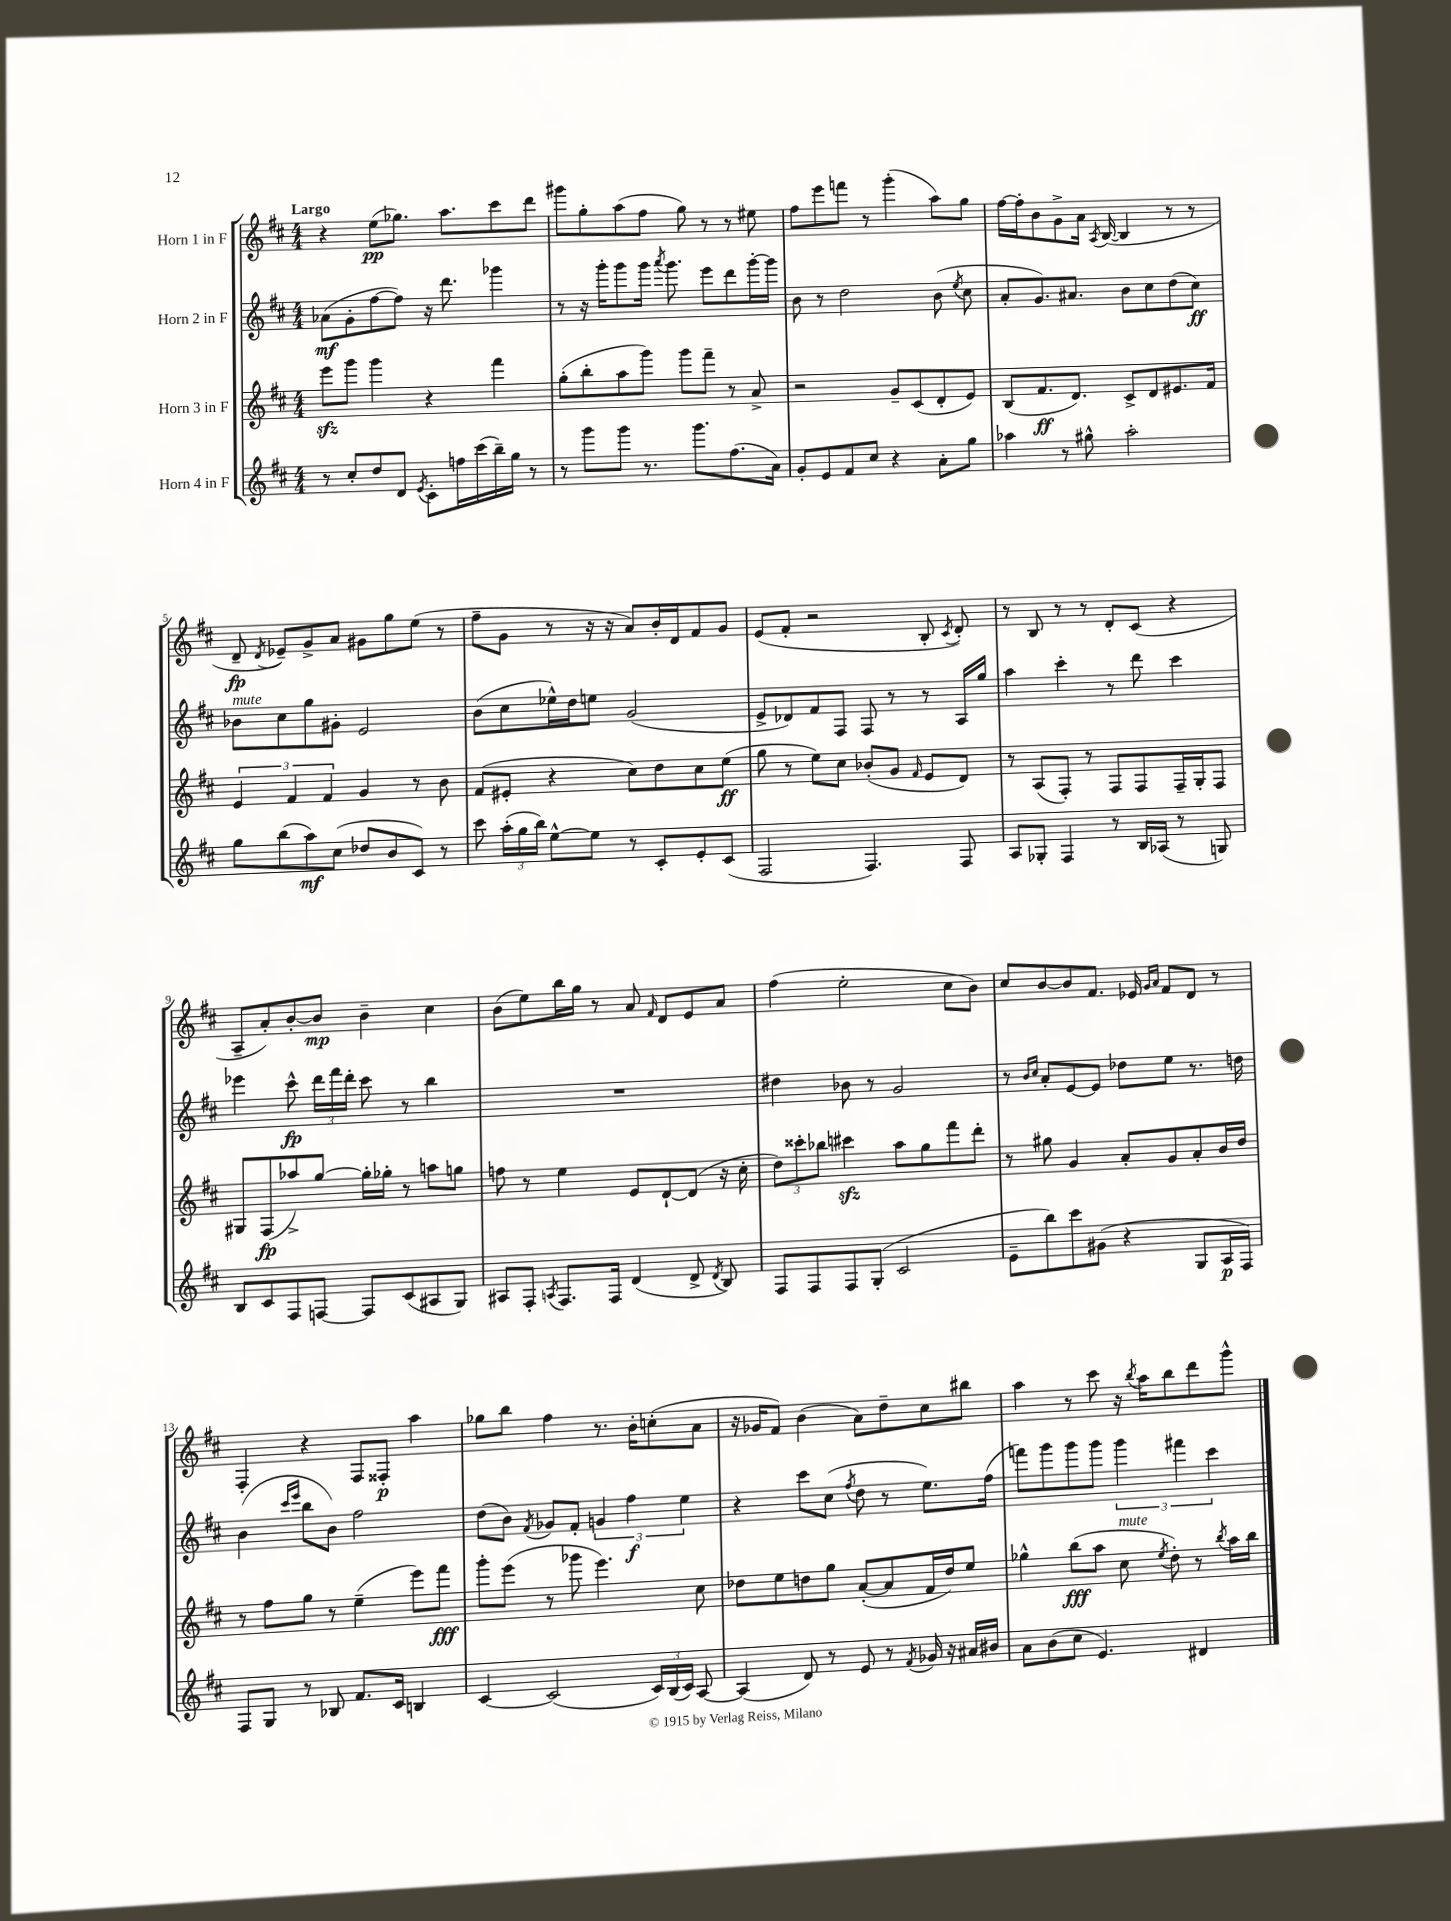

**kern	**kern	**kern	**kern
*staff4	*staff3	*staff2	*staff1
*clefG2	*clefG2	*clefG2	*clefG2
*k[f#c#]	*k[f#c#]	*k[f#c#]	*k[f#c#]
*M4/4	*M4/4	*M4/4	*M4/4
8r	8eee	(8a-	4r
8cc#'	8ggg	8g'	.
8dd	4ggg	[8ff#	(8ee
8d	.	8ff#])	8.gg-)
8qe	.	.	.
8c#'	4r	16r	.
.	.	8.ddd	8.aa
16ff	.	.	.
(16ccc#	.	.	.
16bb~)	4fff#	4ggg-	8ccc#
16gg	.	.	.
8r	.	.	8ddd
=	=	=	=
8r	(8gg'	8r	8ggg#
8ggg	8bb'	16r	8gg'
.	.	16ggg'	.
8ggg	8aa	8ggg	(8aa
8.r	8ggg)	16ggg	8ff#
.	.	8qaaa	.
.	.	8.ggg	.
.	8ggg	.	8gg)
8.ggg	.	.	.
.	8fff#~	8eee	8r
(8.ff#	8r	8ddd	8r
.	8a^	[16ggg'	8ee#
16a)	.	16ggg]	.
=	=	=	=
8g'	2r	8b	8ff#
8e	.	8r	8eee
8f#	.	2dd	8fff
8cc#	.	.	8r
4r	8g~	.	(4ggg'
.	(8c#	.	.
8a'	8d'	(8b	8aa)
.	.	8qee	.
8gg	8e)	8cc#	8gg
=	=	=	=
4aa-	(8B	8a'	[16ff#
.	.	.	16ff#']
.	8.f#	8.g)	8b
8r	.	.	8g^
.	8.d)	8.a#	.
8gg#^^	.	.	16a
.	.	.	8qA
.	.	.	([16B
2aa-'	8c#^	8b	4B]
.	8d	8cc#	.
.	8.e#	(8dd	8r
.	.	8cc#)	8r
.	16f#	.	.
=	=	=	=
8gg	6e	8b-	8d~
.	.	.	8qd
(8bb	.	8cc#	8e-~)
.	6f#	.	.
8aa)	.	8gg	8g^
.	6f#	.	.
(8cc#	.	8g#'	8a
8dd-	4g	2e	8g#
8b	.	.	8gg
8c#)	8r	.	(8ee
8r	8b	.	8r
=	=	=	=
8ccc#	(8f#	(8b	8ff#~
(24aa'	8e#'	8cc#	8g
24gg	.	.	.
24bb)	.	.	.
[8ee^^	4r	16ee-^^)	8r
.	.	16dd	.
8ee]	.	8ee	16r
.	.	.	16r
8r	8cc#)	(2g	8a)
8c#'	8dd	.	16b'
.	.	.	16d
8e'	8cc#	.	8f#
(8c#	(8ee	.	8g
=	=	=	=
2F#	8gg	8e^	(8e
.	8r	8d-)	8f#'
.	8ee)	8f#	2r
.	8cc#	8F#	.
4.F#)	(8b-'	8F#	.
.	8g	8r	.
.	16qqf#	.	.
.	8e	8r	8B'
.	.	.	8qc#
8F#	8d)	16A	8d')
.	.	16gg	.
=	=	=	=
8A	8r	4aa	8r
8G-'	(8A	.	8B
4F#	8F#')	4ccc#'	8r
.	8r	.	8r
8r	8F#	8r	8d'
16B	8F#	8ddd	(8c#
(16A-	.	.	.
8r	16F#~	4ccc#	4r
.	16G'	.	.
8G)	8F#	.	.
=	=	=	=
8B	8G#	4eee-	8A~
8c#	(8F#	.	8a')
8F#	8aa-^)	8ccc#^^	[8b'
[8F	[8gg	24ddd	8b]
.	.	24fff#	.
.	.	24ddd'	.
8F]	16gg']	8ccc#	4b~
.	16gg-'	.	.
(8c#	8r	8r	.
8A#	8aa	4bb	4cc#
8G)	8gg	.	.
=	=	=	=
8A#	8ff	1r	(8b
8F#'	8r	.	8ee)
8qA	.	.	.
8.F#	4ee	.	16bb
.	.	.	16gg
.	.	.	8r
16F#	.	.	.
(4d	8e	.	8a
.	.	.	16qqf#
.	[8d`	.	8d
8d^	(8d]	.	8e
8qd	.	.	.
8B)	16r	.	8a
.	16cc#'	.	.
=	=	=	=
8F#	12dd)	4dd#	(4ff#
.	12ccc##'	.	.
8F#	.	.	.
.	12bb-	.	.
8F#	4ccc#	8b-	2ee'
(8G'	.	8r	.
2c#	8aa	2g	.
.	8gg	.	.
.	8fff#	.	8cc#
.	8ddd'	.	8b)
=	=	=	=
8e~	8r	8r	8cc#
.	.	16qqb	.
.	.	16qqcc#	.
8bb)	8gg#	8a'	[8b
8ccc#	4g	[8e	8b]
(8g#	.	8e]	8.f#
4r	8a'	8dd-	.
.	.	.	16e-
.	.	.	16qqg
.	.	.	16qqa
.	8g	8ee	8f#
8G	8a'	8.r	8d
16A	16b	.	8r
16F#)	16dd	16dd	.
=	=	=	=
8F#	8r	(4b	4F#'
8G	8ff#	.	.
.	.	16qqccc#	.
.	.	16qqeee	.
8r	8gg	8bb	4r
8B-	8r	8b)	.
8.f#	(4ee~	2ff#	8F#
.	.	.	8F##'
16c#	.	.	.
4B	8eee)	.	4aa
.	8fff#	.	.
=	=	=	=
[4c#	8ggg'	(8dd	8gg-
.	(8eee	8b)	8bb
.	.	8qf#	.
(2c#]	8r	8g-	4ff#
.	8ggg-	8f#'	.
.	4.eee)	6g	8.r
.	.	6ff#	.
.	.	.	16b'
24c#)	.	.	(8cc'
(24B	.	.	.
24c#)	.	6ee	.
[8A	8cc#	.	8a
=	=	=	=
(4A]	8dd-	4r	16r
.	.	.	16g-
.	8ee	.	8f#)
8d)	8dd	8ccc#	(4b
8r	8gg	(8cc#	.
.	.	8qff#	.
8e	([8a'	8dd	8a)
8r	8a]	8r	8dd~
8qf#	.	.	.
16g-	16f#	8.ee)	8cc#
16r	16dd)	.	.
16a#	8ee	.	8bb#
16b#	.	(16ff#	.
=	=	=	=
8a	4gg-^^	8fff)	4aa
(8b	.	8ggg	.
8cc#	(8bb	8ggg	8r
4.e)	8aa	8ggg	8ccc#
.	8cc#	6ggg	16r
.	.	.	8qbb
.	.	.	16aa
.	8qee	.	.
.	8dd')	.	8bb
.	.	6fff#	.
4d#	8r	.	8ddd
.	.	6ccc#	.
.	8qbb	.	.
.	16aa	.	8ggg^^
.	16bb	.	.
==	==	==	==
*-	*-	*-	*-
